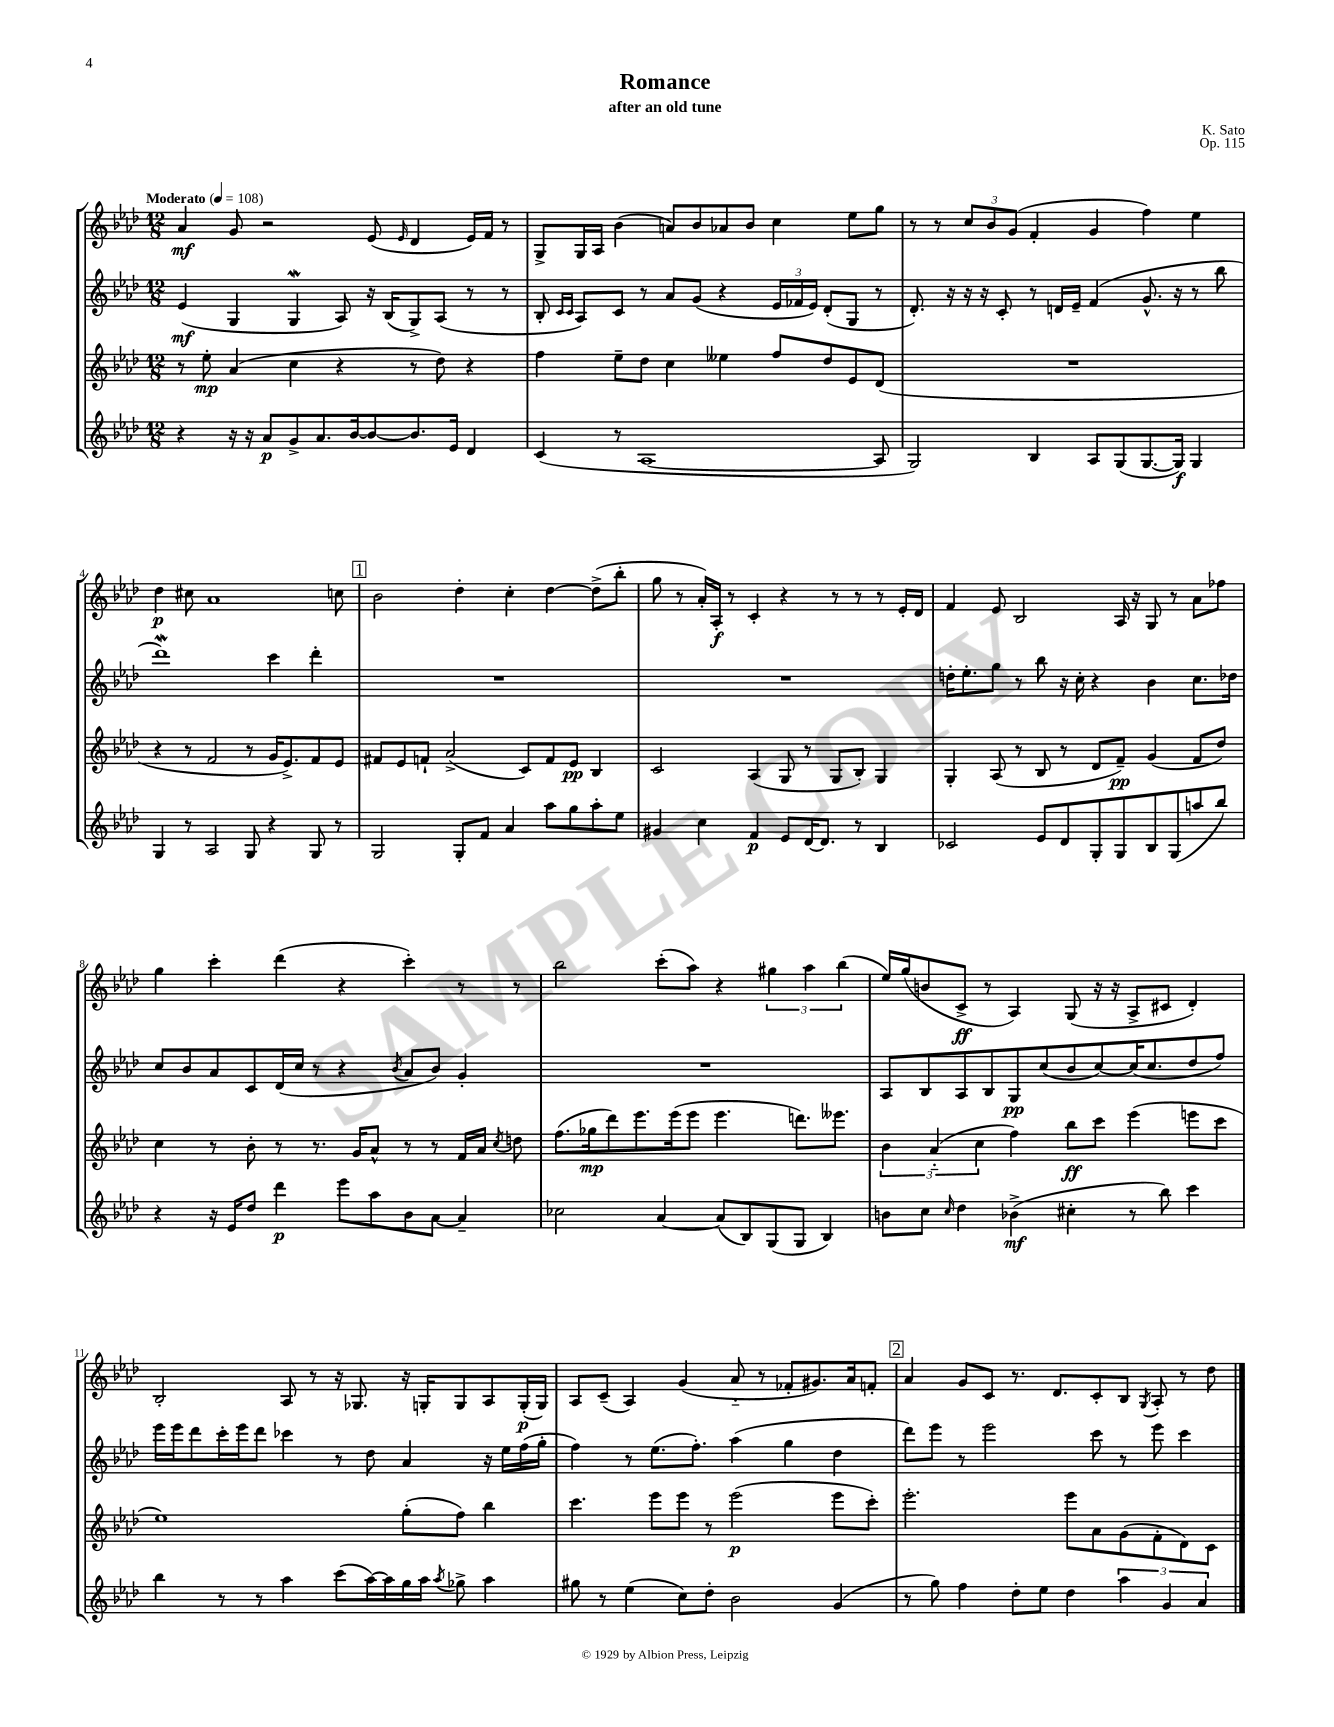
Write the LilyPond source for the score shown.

\header { title = "Romance" composer = "K. Sato" subtitle = "after an old tune" opus = "Op. 115" }
<<
\new StaffGroup <<
\new Staff = "s0" {
    \clef treble \key aes \major \numericTimeSignature \time 12/8 \tempo "Moderato" 4 = 108
    \autoBeamOff aes'4\mf g'8 r2 ees'8( \grace { ees'16 } des'4 ees'16[) f'16] r8 |
    g8[-> g16 aes16] bes'4( a'8[) bes'8 aes'8 bes'8] c''4 ees''8[ g''8] |
    r8 r8 \tuplet 3/2 { c''8[ bes'8 g'8]( } f'4-. g'4 f''4) ees''4 |
    des''4\p cis''8 aes'1 c''8 |
    \mark \markup { \box "1" } bes'2 des''4-. c''4-. des''4~ des''8[->( bes''8]-. |
    g''8 r8 aes'16[-.) aes16]-.\f r8 c'4-. r4 r8 r8 r8 ees'16[-. des'16] |
    f'4 ees'8 bes2 aes16 r16 g8 r8 aes'8[ fes''8] |
    g''4 c'''4-. des'''4( r4 c'''4-.) r8 r8 |
    bes''2 c'''8[-.( aes''8]) r4 \tuplet 3/2 { gis''4 aes''4 bes''4( } |
    ees''16[) g''16( b'8 c'8]->\ff r8 aes4) g8( r16 r16 aes8[-> cis'8] des'4-.) |
    bes2-. aes8 r8 r16 ges8. r16 g16[-. g8 aes8 g16-.\p( g16]) |
    aes8[ c'8]--( aes4) g'4( aes'8-_ r8 fes'8[-. gis'8.) aes'16 f'8]-. |
    \mark \markup { \box "2" } aes'4 g'8[ c'8] r8. des'8.[ c'8-. bes8] \acciaccatura { g8 } aes8-. r8 des''8 \bar "|." |
}
\new Staff = "s1" {
    \clef treble \key aes \major \numericTimeSignature \time 12/8
    \autoBeamOff ees'4\mf( g4 g4\mordent aes8) r16 bes16[( g8->) aes8]( r8 r8 |
    bes8-. \grace { c'16[ c'16] } aes8[) c'8] r8 aes'8[ g'8]( r4 \tuplet 3/2 { ees'16[ fes'16 ees'16]) } des'8[-.( g8] r8 |
    des'8.-.) r16 r16 r16 c'8-. r8 d'16[ ees'16]-- f'4( g'8.-^ r16 r8 bes''8 |
    des'''1\mordent) c'''4 des'''4-. |
    \mark \markup { \box "1" } R1. |
    R1. |
    d''16[-. ees''8.-. g''8] r8 bes''8 r16 c''16-. r4 bes'4 c''8.[ des''16] |
    c''8[ bes'8 aes'8 c'8 des'16( c''16] r8 r4 \acciaccatura { bes'8 } aes'8[ bes'8]) g'4-. |
    R1. |
    aes8[ bes8 aes8 bes8 g8\pp c''8( bes'8 c''8~) c''16( c''8. des''8 f''8]) |
    ees'''16[ ees'''16 des'''8 c'''16-. ees'''16 des'''8] ces'''4 r8 des''8 aes'4 r16 ees''16[ f''16( g''16]-. |
    f''4) r8 ees''8.[( f''8.]-.) aes''4( g''4 des''4 |
    \mark \markup { \box "2" } des'''8[) ees'''8] r8 ees'''2 c'''8 r8 ees'''8 c'''4 \bar "|." |
}
\new Staff = "s2" {
    \clef treble \key aes \major \numericTimeSignature \time 12/8
    \autoBeamOff r8 ees''8-.\mp aes'4( c''4 r4 r8 des''8) r4 |
    f''4 ees''8[-- des''8] c''4 eeses''4 f''8[ des''8 ees'8 des'8]( |
    R1. |
    r4 r8 f'2 r8 g'16[ ees'8.->) f'8 ees'8] |
    \mark \markup { \box "1" } fis'8[ ees'8 f'8]-! aes'2->( c'8[) f'8 ees'8]\pp bes4 |
    c'2 aes4( g8 r8 g8[ bes8]-.) g4 |
    g4-. aes8( r8 bes8 r8 des'8[ f'8]--\pp) g'4( f'8[ des''8]) |
    c''4 r8 bes'8-. r8 r8. g'16[ aes'8]-^ r8 r8 f'16[ aes'16] \acciaccatura { c''8 } d''8 |
    f''8.[( ges''16\mp des'''8) ees'''8. ees'''16( ees'''8] ees'''4. d'''8.[) eeses'''8.] |
    \tuplet 3/2 { bes'4 aes'4-_( c''4 } f''4) bes''8[\ff c'''8] ees'''4( e'''8[ c'''8] |
    ees''1) g''8[-.( f''8]) bes''4 |
    c'''4. ees'''8[ ees'''8] r8 ees'''2\p( ees'''8[ c'''8]-.) |
    \mark \markup { \box "2" } ees'''2.-. ees'''8[ aes'8 g'8( f'8-. des'8) c'8] \bar "|." |
}
\new Staff = "s3" {
    \clef treble \key aes \major \numericTimeSignature \time 12/8
    \autoBeamOff r4 r16 r16 aes'8[\p g'8-> aes'8. bes'16~ bes'8~ bes'8. ees'16] des'4 |
    c'4( r8 aes1~ aes8 |
    g2) bes4 aes8[ g8( g8.~ g16]\f) g4 |
    g4 r8 aes2 g8 r4 g8 r8 |
    \mark \markup { \box "1" } g2 g8[-. f'8] aes'4 aes''8[ g''8 aes''8-. ees''8] |
    gis'4 c''4 f'4\p ees'8[ des'16~ des'8.] r8 bes4 |
    ces'2 ees'8[ des'8 g8-. g8 bes8 g8( a''8 bes''8]) |
    r4 r16 ees'16[ des''8] des'''4\p ees'''8[ aes''8 bes'8 aes'8]~ aes'4-- |
    ces''2 aes'4~ aes'8[( bes8) g8( g8] bes4) |
    b'8[ c''8] \grace { c''16 } des''4 bes'4->\mf( cis''4-. r8 bes''8) c'''4 |
    bes''4 r8 r8 aes''4 c'''8[( aes''16~) aes''16 g''16 aes''16] \acciaccatura { aes''8 } ges''8-> aes''4 |
    gis''8 r8 ees''4( c''8[) des''8]-. bes'2 g'4( |
    \mark \markup { \box "2" } r8 g''8) f''4 des''8[-. ees''8] des''4 \tuplet 3/2 { aes''4 g'4 aes'4 } \bar "|." |
}
>>
>>
